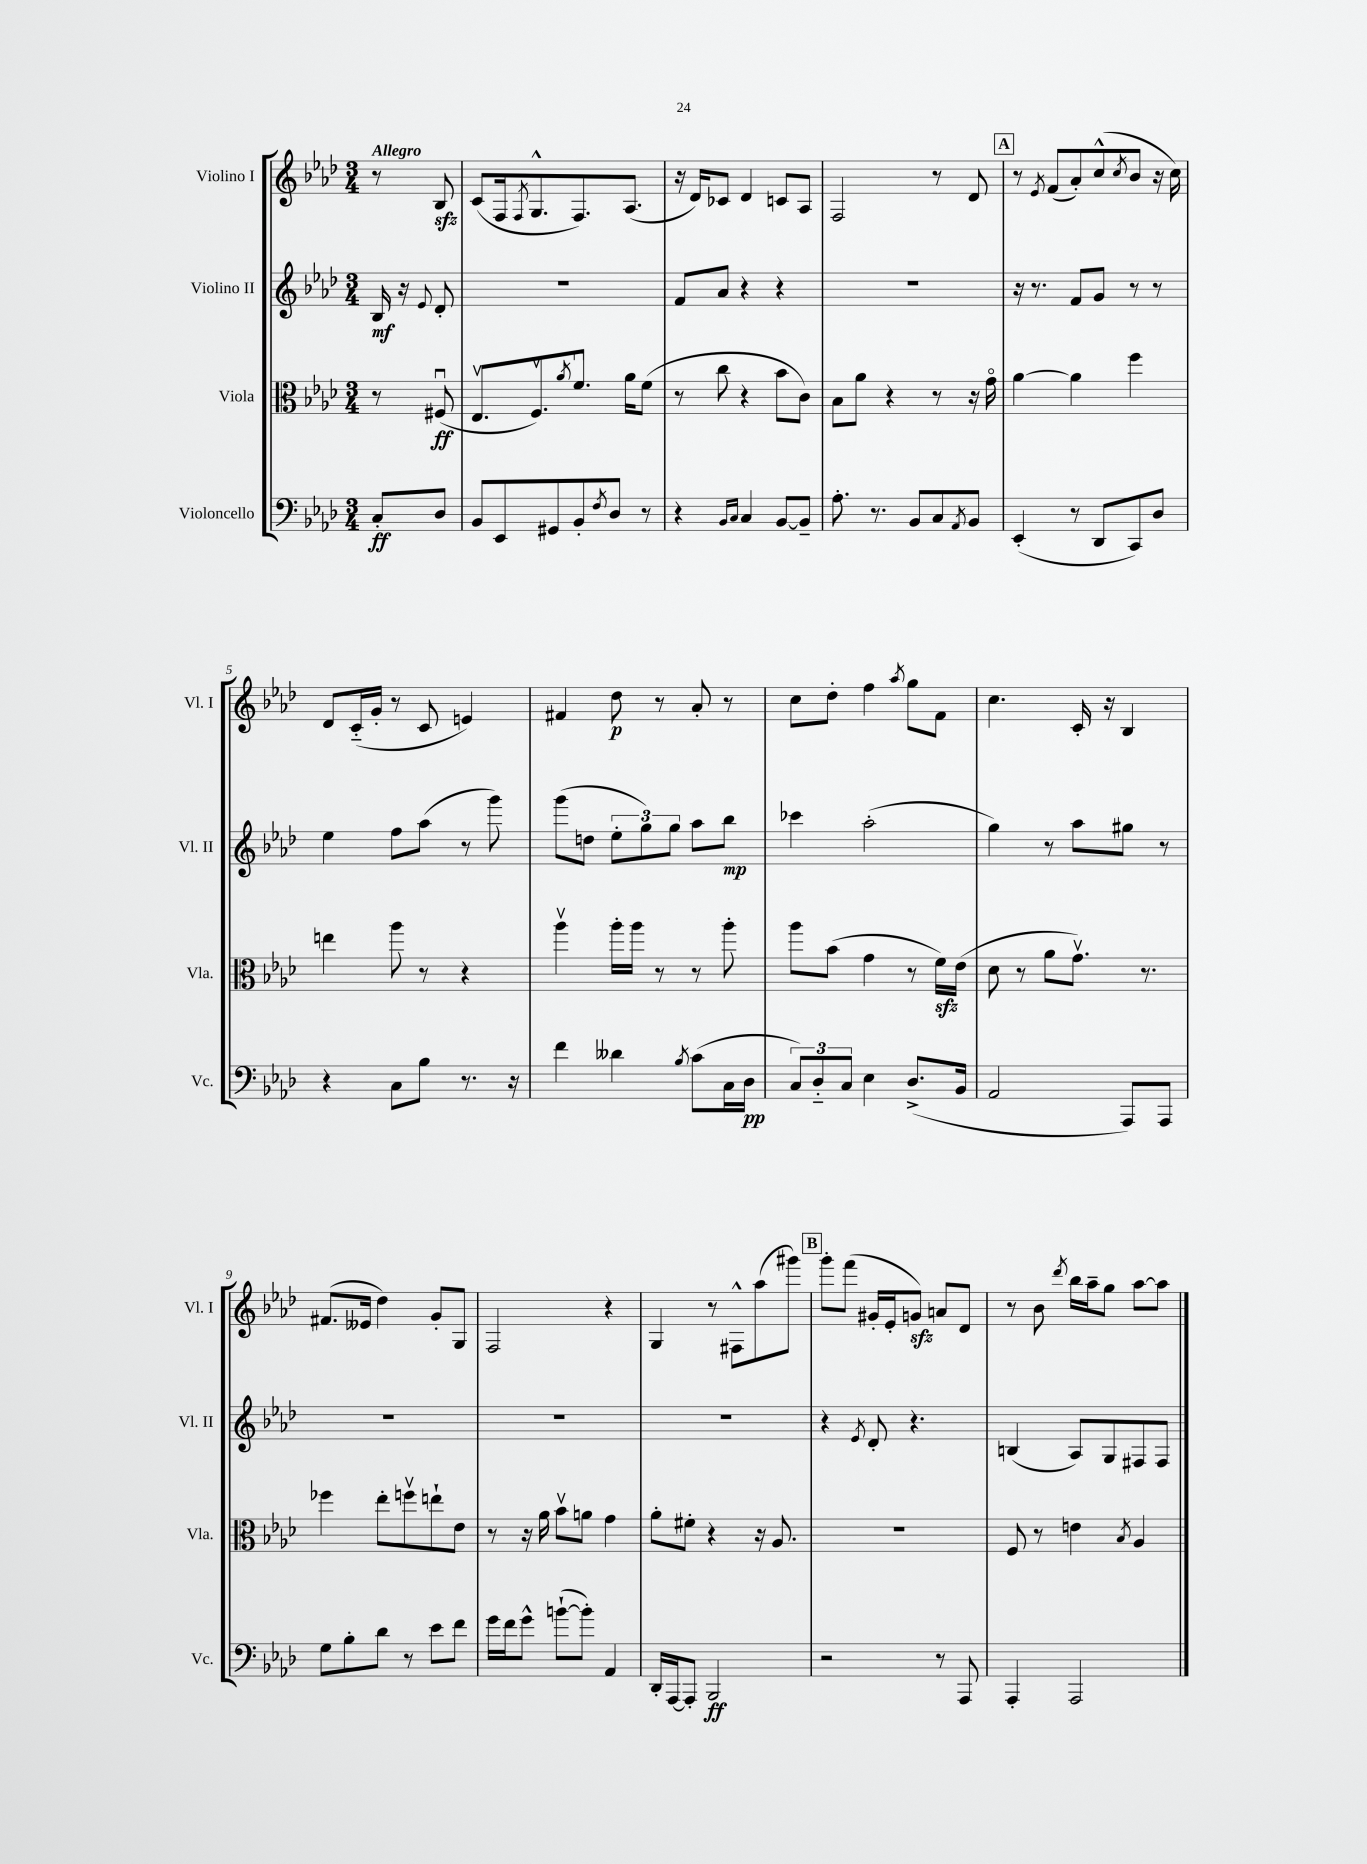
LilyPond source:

<<
\new StaffGroup <<
\new Staff = "s0" \with { instrumentName = "Violino I" shortInstrumentName = "Vl. I" } {
    \clef treble \key aes \major \numericTimeSignature \time 3/4 \partial 4 \tempo "Allegro"
    r8 bes8\sfz |
    c'8( f16 \acciaccatura { f8 } g8.-^ f8.) aes8.( |
    r16 des'16) ces'8 des'4 c'8 aes8 |
    f2 r8 des'8 |
    \mark \markup { \box "A" } r8 \acciaccatura { ees'8 } f'8( aes'8-.) c''8-^( \acciaccatura { c''8 } bes'8 r16 c''16) |
    des'8 c'16-_( g'16-. r8 c'8 e'4) |
    fis'4 des''8\p r8 aes'8-. r8 |
    c''8 des''8-. f''4 \acciaccatura { aes''8 } g''8 f'8 |
    c''4. c'16-. r16 bes4 |
    fis'8.( eeses'16 des''4) g'8-. g8 |
    f2 r4 |
    g4 r8 fis8-^ aes''8( gis'''8) |
    \mark \markup { \box "B" } g'''8-. f'''8( gis'16-. ees'16-. g'8\sfz) a'8 des'8 |
    r8 bes'8 \acciaccatura { des'''8 } bes''16 aes''16-- g''8 aes''8~ aes''8 \bar "|." |
}
\new Staff = "s1" \with { instrumentName = "Violino II" shortInstrumentName = "Vl. II" } {
    \clef treble \key aes \major \numericTimeSignature \time 3/4 \partial 4
    bes16\mf r16 \appoggiatura { ees'8 } des'8-. |
    R2. |
    f'8 aes'8 r4 r4 |
    R2. |
    \mark \markup { \box "A" } r16 r8. f'8 g'8 r8 r8 |
    ees''4 f''8 aes''8( r8 g'''8) |
    g'''8( d''8 \tuplet 3/2 { ees''8-. g''8) g''8 } aes''8 bes''8\mp |
    ces'''4 aes''2-.( |
    g''4) r8 aes''8 gis''8 r8 |
    R2. |
    R2. |
    R2. |
    \mark \markup { \box "B" } r4 \acciaccatura { ees'8 } des'8-. r4. |
    b4( aes8) g8 fis8 fis8 \bar "|." |
}
\new Staff = "s2" \with { instrumentName = "Viola" shortInstrumentName = "Vla." } {
    \clef alto \key aes \major \numericTimeSignature \time 3/4 \partial 4
    r8 fis8\downbow\ff( |
    ees8.\upbow f8.\upbow) \acciaccatura { aes'8 } f'8.\downbow aes'16 f'8( |
    r8 c''8 r4 bes'8 c'8) |
    bes8 aes'8 r4 r8 r16 g'16\flageolet |
    \mark \markup { \box "A" } aes'4~ aes'4 f''4 |
    e''4 aes''8 r8 r4 |
    aes''4\upbow aes''16-. aes''16 r8 r8 aes''8-. |
    aes''8 bes'8( g'4 r8 f'16\sfz) ees'16( |
    des'8 r8 aes'8 g'8.\upbow) r8. |
    fes''4 ees''8-. f''8\upbow e''8-! ees'8 |
    r8 r16 aes'16 bes'8\upbow a'8 g'4 |
    aes'8-. fis'8-. r4 r16 aes8. |
    \mark \markup { \box "B" } R2. |
    f8 r8 e'4 \acciaccatura { bes8 } aes4 \bar "|." |
}
\new Staff = "s3" \with { instrumentName = "Violoncello" shortInstrumentName = "Vc." } {
    \clef bass \key aes \major \numericTimeSignature \time 3/4 \partial 4
    c8-.\ff des8 |
    bes,8 ees,8 gis,8 bes,8-. \acciaccatura { f8 } des8 r8 |
    r4 \grace { bes,16 c16 } c4 bes,8~ bes,8-- |
    aes8.-. r8. bes,8 c8 \acciaccatura { aes,8 } bes,8 |
    \mark \markup { \box "A" } ees,4-.( r8 des,8 c,8) des8 |
    r4 c8 bes8 r8. r16 |
    f'4 deses'4 \acciaccatura { bes8 } c'8( c16 des16\pp |
    \tuplet 3/2 { c8) des8-_ c8 } ees4 des8.->( bes,16 |
    aes,2 aes,,8) aes,,8 |
    g8 bes8-. des'8 r8 ees'8 f'8 |
    g'16 f'16 g'8-^ b'8~-!( b'8-.) aes,4 |
    des,16-. aes,,16~ aes,,8-. bes,,2\ff |
    \mark \markup { \box "B" } r2 r8 aes,,8 |
    aes,,4-. aes,,2 \bar "|." |
}
>>
>>
